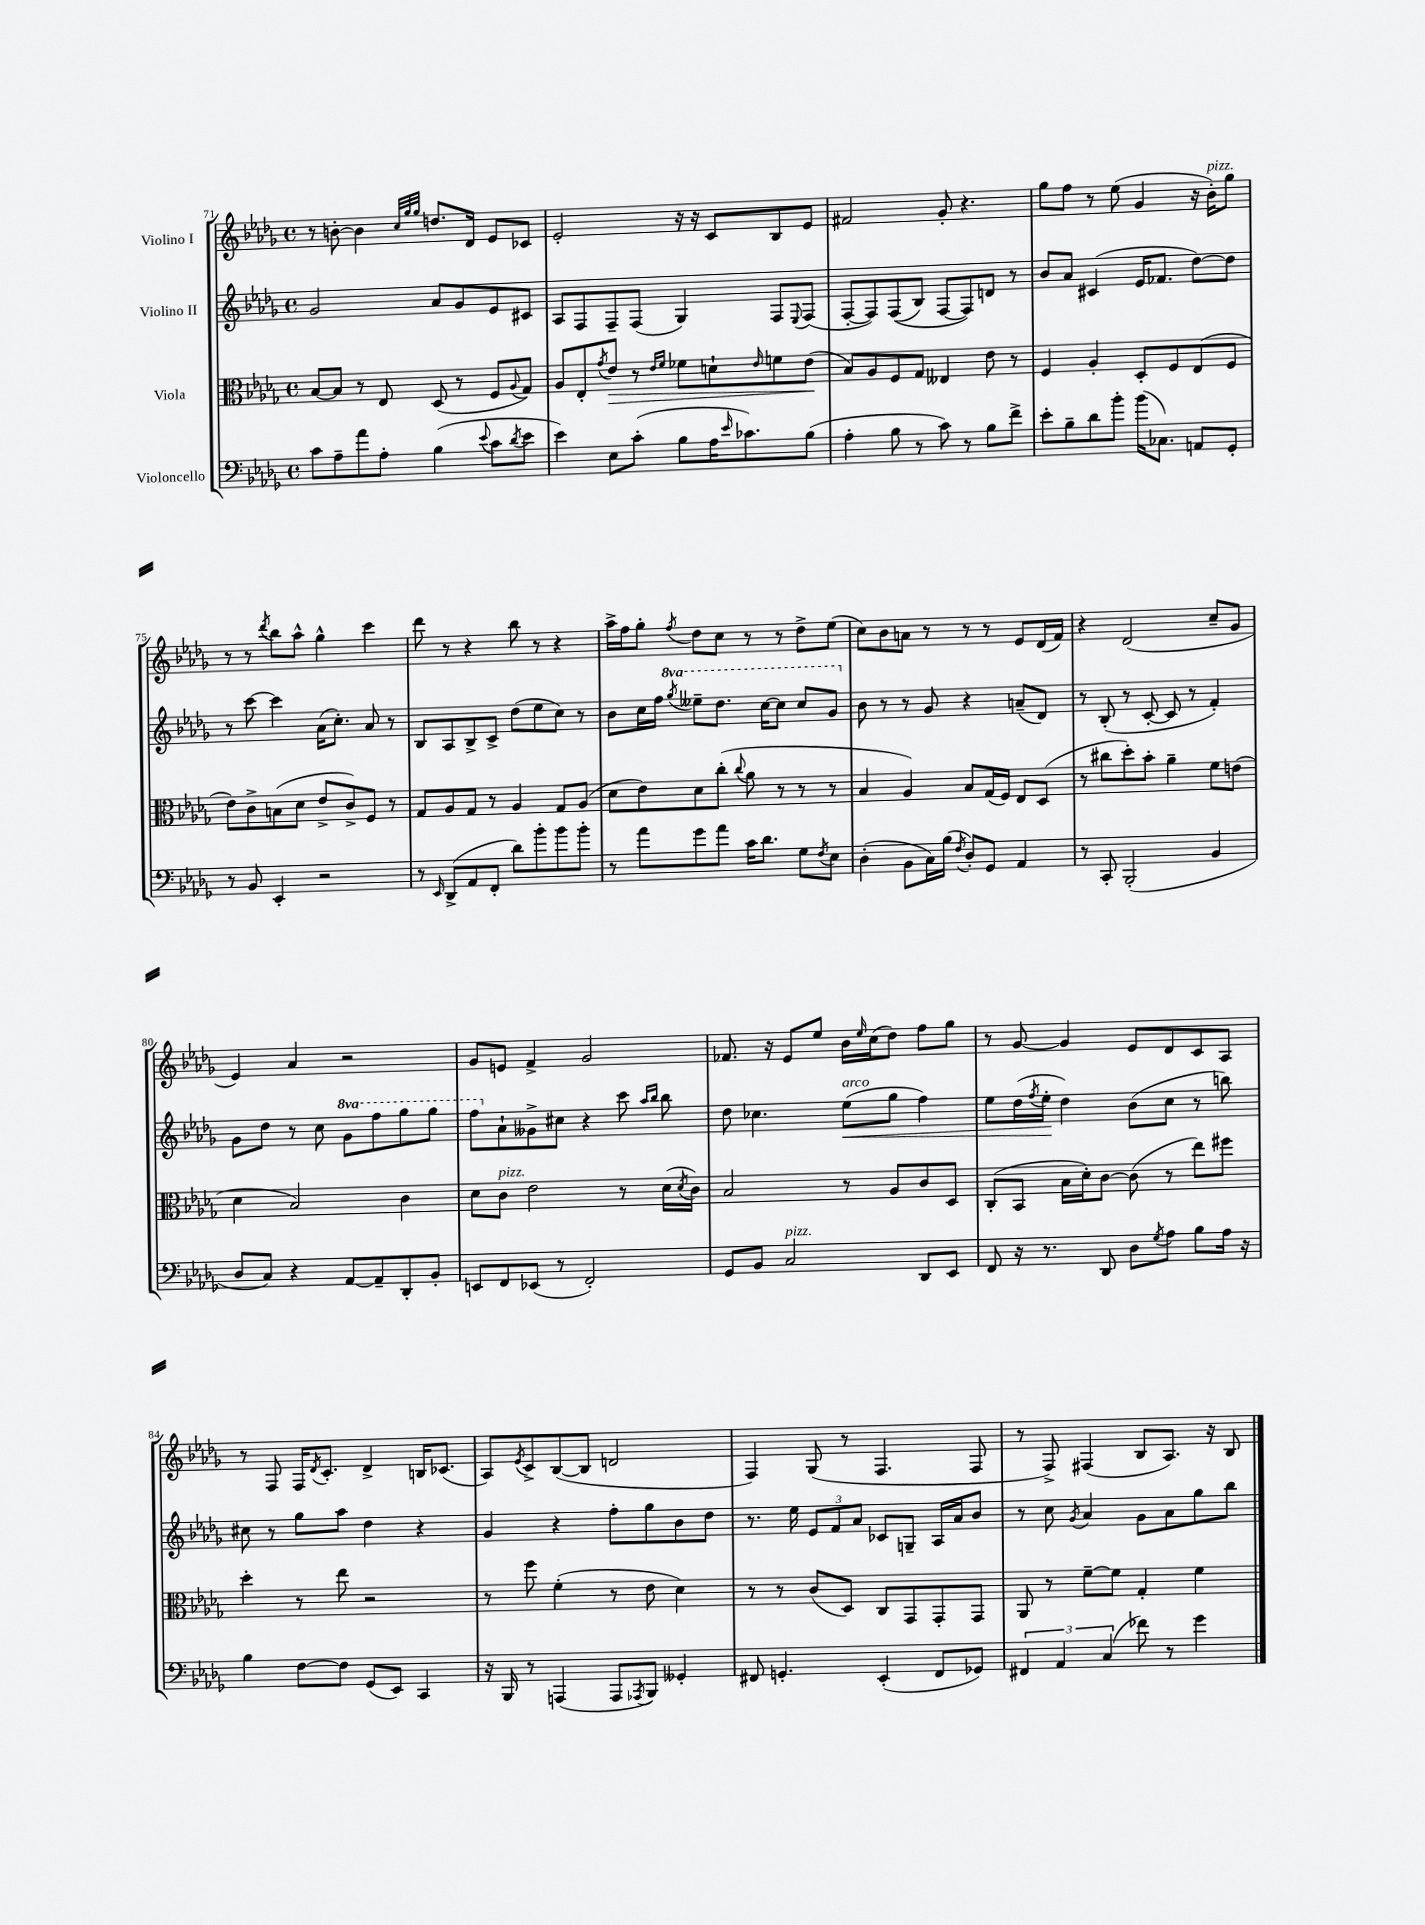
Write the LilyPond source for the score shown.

<<
\new StaffGroup <<
\new Staff = "s0" \with { instrumentName = "Violino I" } {
    \clef treble \key des \major \defaultTimeSignature \time 4/4
    r8 b'8~-. b'4 \grace { c''32 ges''32 ges''32 } d''8. des'16 ees'8 ces'8 |
    ees'2-. r16 r16 c'8 bes8 ees'8 |
    fis'2 ges'8-. r4. |
    ges''8 f''8 r8 ees''8( ges'4 r16 bes'16-.^\markup { \italic "pizz." }) ges''8 |
    r8 r8 \acciaccatura { des'''8 } bes''8 aes''8-^ ges''4-^ c'''4 |
    des'''8 r8 r4 bes''8 r8 r4 |
    aes''16-> f''16 ges''8-. \acciaccatura { f''8 } des''8 c''8 r8 r8 des''8-> ees''8( |
    c''8) bes'8 a'8 r8 r8 r8 ees'8 des'16( f'16) |
    r4 des'2( c''8-- ges'8 |
    ees'4) aes'4 r2 |
    ges'8 e'8 f'4-> ges'2 |
    fes'8. r16 ees'8 ees''8 bes'16 \grace { ees''16 } c''16( des''8) f''8 ges''8 |
    r8 ges'8~ ges'4 ees'8 des'8 c'8 aes8 |
    r8 f8 f16 \acciaccatura { des'8 } c'8.-. des'4-> b16 ces'8.( |
    aes8) \acciaccatura { ees'8 } c'8-> bes8~( bes8 d'2 |
    f4) ges8( r8 f4. f8 |
    r8 f8->) fis4( bes8 aes8.) r16 bes8 \bar "|." |
}
\new Staff = "s1" \with { instrumentName = "Violino II" } {
    \clef treble \key des \major \defaultTimeSignature \time 4/4 \set Staff.ottavationMarkups = #ottavation-simple-ordinals
    ges'2 aes'8 ges'8 ees'8 cis'8 |
    aes8 f8 f8-- f8( ges4) f8 \appoggiatura { ees8 } f8( |
    f8~-. f8) f8(\( bes8) f8~ f8\) d'8 r8 |
    bes'8 aes'8 cis'4( ees'16 fes'8. des''8~) des''8 |
    r8 c'''8~ c'''4 aes'16( c''8.-.) aes'8 r8 |
    bes8 aes8 bes8-> c'8-> des''8( ees''8 c''8) r8 |
    bes'8 c''16 f''16 \ottava #1 \acciaccatura { ges'''8 } eeses'''8-- des'''8. c'''16~ c'''8 c'''8 ges''8 \ottava #0 |
    bes'8 r8 r8 ges'8 r4 a'8--( des'8) |
    r8 bes8-.( r8 c'8~-. c'8 r8 f'4-.) |
    ges'8 des''8 r8 c''8 \ottava #1 ges''8 f'''8 ges'''8 ges'''8 |
    f'''8 \ottava #0 aes'8-! geses'8-> cis''8 r4 c'''8 \grace { aes''16 bes''16 } bes''8 |
    des''8 ces''4. ees''8\<^\markup { \italic "arco" }( ges''8 f''4) |
    ees''8 des''16( \acciaccatura { f''8 } ees''16-.\! des''4) bes'8( c''8 r8 b''8) |
    cis''8 r8 ges''8 aes''8 des''4 r4 |
    ges'4 r4 f''8-. ges''8 bes'8 des''8 |
    r8. ees''16 \tuplet 3/2 { ees'8 f'8 aes'8 } ces'8 g8-- aes16 aes'16 bes'8 |
    r8 c''8 \acciaccatura { ges'8 } aes'4 ges'8 aes'8 ges''8 bes''8 \bar "|." |
}
\new Staff = "s2" \with { instrumentName = "Viola" } {
    \clef alto \key des \major \defaultTimeSignature \time 4/4
    bes8~ bes8 r8 ees8 des8( r8 f8 \appoggiatura { aes8 } ges8) |
    aes8 ees8-. \acciaccatura { ges'8 } ees'8\> r8 \grace { ees'16 f'16 } fes'8 d'8-! \grace { ees'16 } f'8 ees'8\!( |
    bes8) aes8 f8 ges8 eeses4 ees'8 r8 |
    f4 aes4-. des8-. f8 ees8( f8 |
    ees'8) c'8-> b8( des'8 ees'8-> c'8->) f8 r8 |
    ges8 aes8 ges8 r8 aes4 ges8 aes8( |
    des'8 ees'8) des'8 c''8-.( \appoggiatura { c''8 } aes'8 r8 r8 r8 |
    bes4 aes4) bes8 ges16( f16) ees8 des8( |
    r8 cis''8 des''8-.) bes'8-. aes'4-- f'8 e'8( |
    des'4 bes2) c'4 |
    des'8 c'8^\markup { \italic "pizz." } ees'2 r8 des'16( \acciaccatura { des'8 } c'16) |
    bes2 r8 aes8 c'8 des8 |
    c8-.( bes,8 bes16 des'16-.) c'8~ c'8( r8 ees''8) fis''8 |
    des''4-. r8 ees''8 r2 |
    r8 f''8 f'4-.( r8 ees'8 des'4) |
    r8 r8 c'8( des8) c8 ges,8 ges,8-. ges,8 |
    aes,8 r8 f'8~-- f'8 ges4-. f'4 \bar "|." |
}
\new Staff = "s3" \with { instrumentName = "Violoncello" } {
    \clef bass \key des \major \defaultTimeSignature \time 4/4
    c'8 aes8-- aes'8 aes8-. bes4( \appoggiatura { ees'8 } c'8 \acciaccatura { des'8 } ees'8 |
    ees'4) ees8 c'8-.( bes8 aes16 \grace { ees'16 } ces'8.) bes8( |
    aes4-. bes8 r8 c'8) r8 bes8 f'8-> |
    ees'8-. bes8-- des'8 bes'8-. bes'16( ces8.) a,8 ges,8-. |
    r8 bes,8 ees,4-. r2 |
    r8 \grace { ees,16 } des,8->( aes,8 f,8-. des'8) bes'8-. bes'8 bes'8-. |
    r8 aes'8 ges'8 aes'8 c'16 des'8. ges8 \acciaccatura { f8 } ees8 |
    des4-.( bes,8 c16) bes16( \acciaccatura { f8 } des8-.) ges,8 aes,4 |
    r8 c,8-. bes,,2-.( bes,4 |
    des8 c8) r4 aes,8~ aes,8-- des,8-. bes,8-. |
    e,8 f,8 ees,8( r8 f,2-.) |
    ges,8 bes,8 c2^\markup { \italic "pizz." } des,8 ees,8 |
    f,8 r16 r8. des,8 des8 \acciaccatura { ges8 } aes8 bes8 aes16 r16 |
    bes4 f8~ f8 ges,8( ees,8) c,4 |
    r16 bes,,16 r8 a,,4( a,,8 \acciaccatura { aes,,8 } bes,,8) geses,4-. |
    fis,8 g,4.-. ees,4-.( fis,8 ges,8) |
    \tuplet 3/2 { fis,4 aes,4 c4( } fes'8) r8 ges'4 \bar "|." |
}
>>
>>
\layout { \context { \Score currentBarNumber = #71 } }
